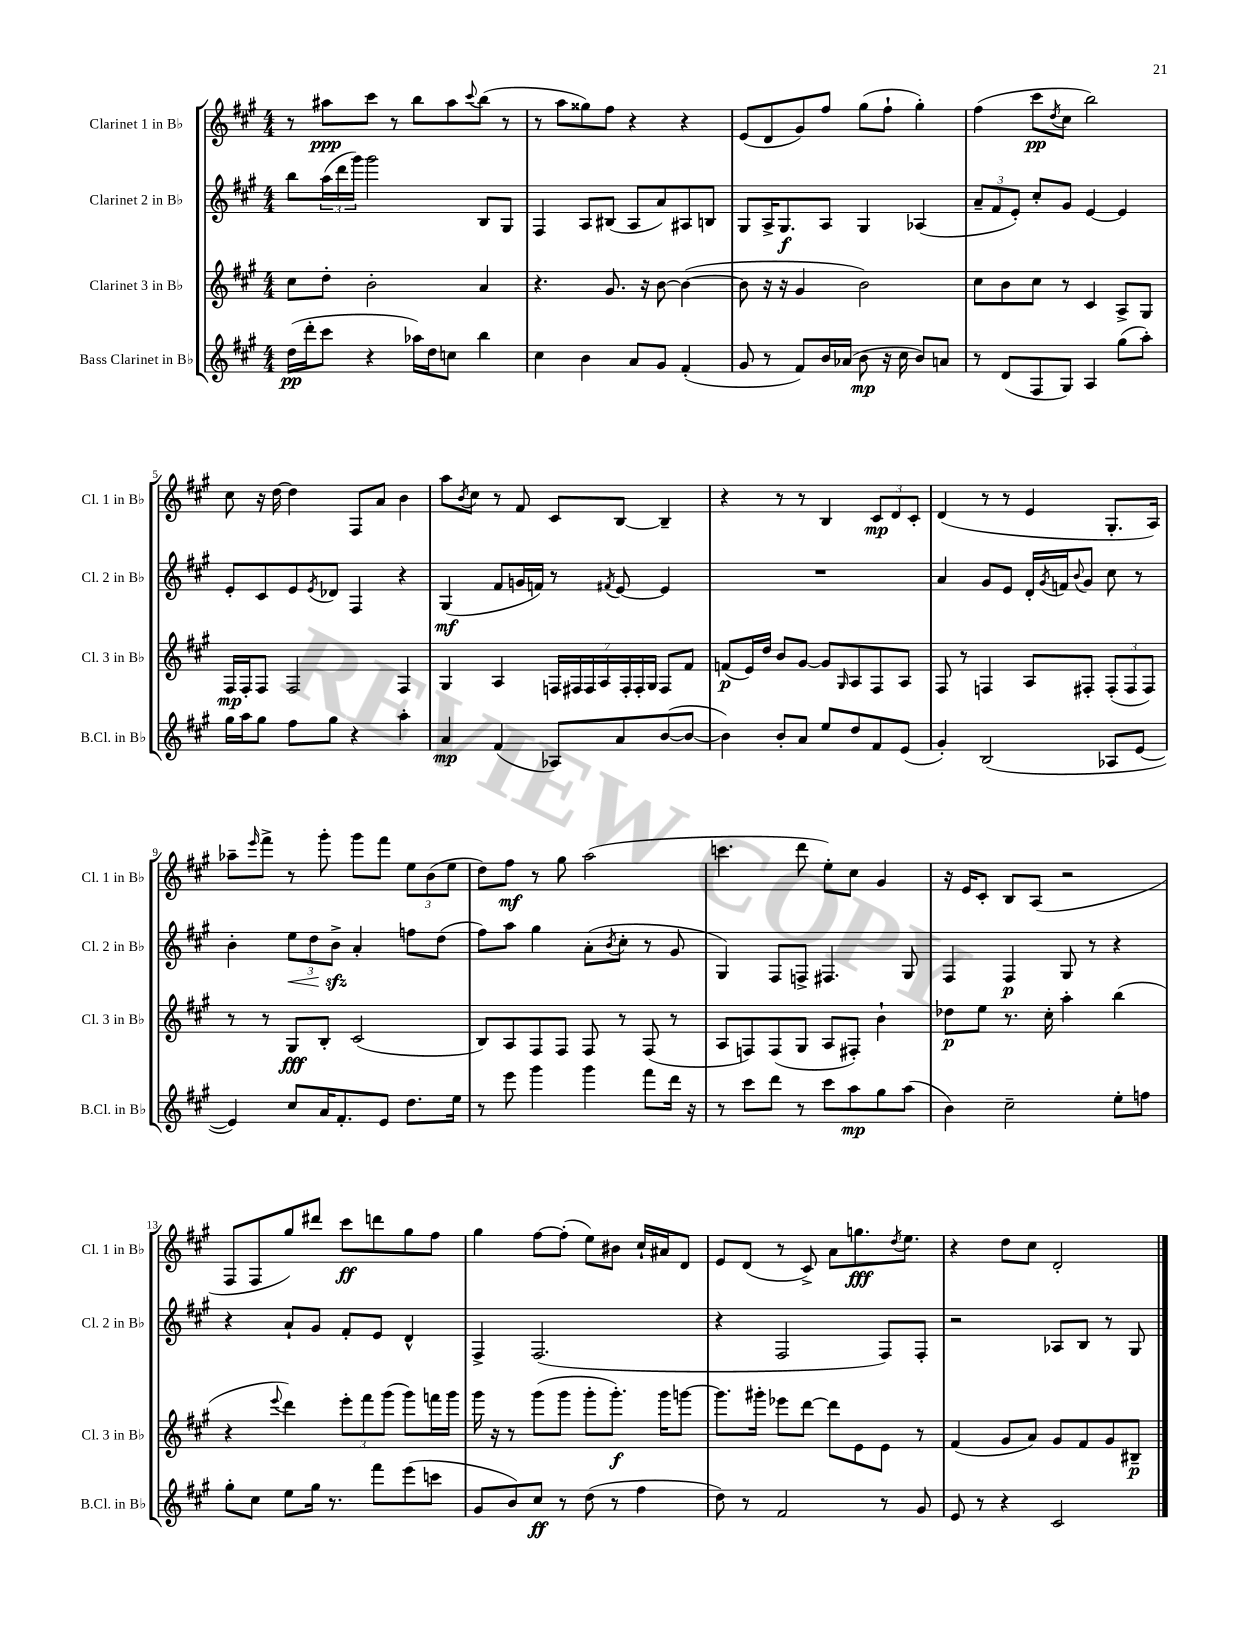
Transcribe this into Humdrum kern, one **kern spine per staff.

**kern	**dynam	**kern	**dynam	**kern	**dynam	**kern	**dynam
*part4	*part4	*part3	*part3	*part2	*part2	*part1	*part1
*staff4	*staff4	*staff3	*staff3	*staff2	*staff2	*staff1	*staff1
*I"Bass Clarinet in B♭	*	*I"Clarinet 3 in B♭	*	*I"Clarinet 2 in B♭	*	*I"Clarinet 1 in B♭	*
*I'B.Cl. in B♭	*	*I'Cl. 3 in B♭	*	*I'Cl. 2 in B♭	*	*I'Cl. 1 in B♭	*
*clefG2	*	*clefG2	*	*clefG2	*	*clefG2	*
*k[f#c#g#]	*	*k[f#c#g#]	*	*k[f#c#g#]	*	*k[f#c#g#]	*
*M4/4	*	*M4/4	*	*M4/4	*	*M4/4	*
=1	=1	=1	=1	=1	=1	=1	=1
(16dd\LL	pp	8cc#\L	.	8bb\L	.	8r	.
16ddd'\J	.	.	.	.	.	.	.
8ccc#\J	.	8dd'\J	.	(24aa\L	.	8aa#X\L	ppp
.	.	.	.	24ddd\	.	.	.
.	.	.	.	24ggg#\JJ)	.	.	.
4r	.	2b'\	.	2ggg#\	.	8ccc#\J	.
.	.	.	.	.	.	8r	.
16aa-X\LL)	.	.	.	.	.	8bb\L	.
16dd\J	.	.	.	.	.	.	.
8ccn\J	.	.	.	.	.	8aa#\	.
.	.	.	.	.	.	8qqccc#/	.
4bb\	.	4a/	.	8B/L	.	(8bb\J	.
.	.	.	.	8G#/J	.	8r	.
=2	=2	=2	=2	=2	=2	=2	=2
4cc#\	.	4.r	.	4F#/	.	8r	.
.	.	.	.	.	.	8aa\L	.
4b\	.	.	.	8A/L	.	8gg##X\)	.
.	.	8.g#/	.	(8B#X/J	.	8ff#\J	.
8a/L	.	.	.	8A/L	.	4r	.
.	.	16r	.	.	.	.	.
8g#/J	.	[8b\	.	8a/)	.	.	.
(4f#'/	.	(4b\_	.	8A#X/	.	4r	.
.	.	.	.	8Bn/J	.	.	.
=3	=3	=3	=3	=3	=3	=3	=3
8g#/	.	8b\]	.	8G#/L	.	(8e/L	.
8r	.	16r	.	16A^/K	.	8d/	.
.	.	16r	.	8.G#/	f	.	.
8f#/L)	.	4g#/	.	.	.	8g#/)	.
16b/L	.	.	.	8A/J	.	8ff#/J	.
(16a-X/JJ	.	.	.	.	.	.	.
8b\	mp	2b\)	.	4G#/	.	(8gg#\L	.
16r	.	.	.	.	.	8ff#`\J	.
16cc#\	.	.	.	.	.	.	.
8b/L)	.	.	.	(4A-X/	.	4gg#'\)	.
8an/J	.	.	.	.	.	.	.
=4	=4	=4	=4	=4	=4	=4	=4
8r	.	8cc#\L	.	12a~/L	.	(4ff#\	.
.	.	.	.	12f#/	.	.	.
(8d/L	.	8b\	.	.	.	.	.
.	.	.	.	12e'/J)	.	.	.
8F#/	.	8cc#\J	.	8cc#'/L	.	8ccc#\L	pp
.	.	.	.	.	.	8qdd/	.
8G#/J)	.	8r	.	8g#/J	.	8cc#\J	.
4A/	.	4c#/	.	[4e/	.	2bb\)	.
(8gg#\L	.	8A^/L	.	4e/]	.	.	.
8aa'\J)	.	8G#/J	.	.	.	.	.
!!LO:LB:g=z
=5	=5	=5	=5	=5	=5	=5	=5
16gg#\LL	.	16F#/LL	mp	8e'/L	.	8cc#\	.
16aa\J	.	16F#'/J	.	.	.	.	.
8gg#\J	.	8F#/J	.	8c#/	.	16r	.
.	.	.	.	.	.	[16dd\	.
8ff#\L	.	2F#/	.	8e/	.	4dd\]	.
.	.	.	.	8qe/	.	.	.
8gg#\J	.	.	.	8d-X/J	.	.	.
4r	.	.	.	4F#/	.	8F#/L	.
.	.	.	.	.	.	8a/J	.
4aa'\	.	4F#/	.	4r	.	4b\	.
=6	=6	=6	=6	=6	=6	=6	=6
4a/	mp	4G#/	.	(4G#/	mf	8aa\L	.
.	.	.	.	.	.	8qb/	.
.	.	.	.	.	.	8cc#\J	.
(4f#/	.	4A/	.	8f#/L	.	8r	.
.	.	.	.	16gn/L	.	8f#/	.
.	.	.	.	16fn/JJ)	.	.	.
8A-X/L)	.	28Fn/LL	.	8r	.	8c#/L	.
.	.	28F#X/	.	.	.	.	.
.	.	28F#/	.	.	.	.	.
.	.	28A/	.	.	.	.	.
.	.	.	.	8qf#X/	.	.	.
8a/	.	.	.	[8e/	.	[8B/J	.
.	.	28F#'/	.	.	.	.	.
.	.	28F#'/	.	.	.	.	.
.	.	28G#/JJ	.	.	.	.	.
([8b/	.	8F#/L	.	4e/]	.	4B~/]	.
8b/J_	.	8f#/J	.	.	.	.	.
=7	=7	=7	=7	=7	=7	=7	=7
4b\])	.	(8fn/L	p	1r	.	4r	.
.	.	16e/L)	.	.	.	.	.
.	.	16dd/JJ	.	.	.	.	.
8b'/L	.	8b/L	.	.	.	8r	.
8a/J	.	[8g#/J	.	.	.	8r	.
8ee/L	.	8g#/L]	.	.	.	4B/	.
.	.	16qqG#/	.	.	.	.	.
8dd/	.	8A/	.	.	.	.	.
8f#/	.	8F#/	.	.	.	12c#/L	mp
.	.	.	.	.	.	12d/	.
(8e/J	.	8A/J	.	.	.	.	.
.	.	.	.	.	.	12c#'/J	.
=8	=8	=8	=8	=8	=8	=8	=8
4g#'/)	.	8F#/	.	4a/	.	(4d/	.
.	.	8r	.	.	.	.	.
(2B/	.	4Fn/	.	8g#/L	.	8r	.
.	.	.	.	8e/J	.	8r	.
.	.	8A/L	.	16d'/LL	.	4e/	.
.	.	.	.	8qg#/	.	.	.
.	.	.	.	16fn/J	.	.	.
.	.	.	.	8qqb/	.	.	.
.	.	8F#X'/J	.	8g#/J	.	.	.
8A-X/L	.	(12F#'/L	.	8cc#\	.	8.G#'/L	.
.	.	12F#/	.	.	.	.	.
[8e/J	.	.	.	8r	.	.	.
.	.	12F#/J)	.	.	.	.	.
.	.	.	.	.	.	16A/Jk)	.
!!LO:LB:g=z
=9	=9	=9	=9	=9	=9	=9	=9
4e/])	.	8r	.	4b'\	.	8aa-X~\L	.
.	.	.	.	.	.	16qqeee/	.
.	.	8r	.	.	.	8fff#^\J	.
!	!	!	!	!	!LO:HP:b	!	!
8cc#/L	.	8G#/L	fff	12ee\L	<	8r	.
.	.	.	.	12dd\	.	.	.
16a/K	.	8B'/J	.	.	.	8ggg#'\	.
.	.	.	.	12bzz^\J	.	.	.
8.f#'/	.	.	.	.	.	.	.
.	.	(2c#/	.	4a'/	[	8ggg#\L	.
8e/J	.	.	.	.	.	8fff#\J	.
8.dd\L	.	.	.	8ffn\L	.	12ee\L	.
.	.	.	.	.	.	(12b\	.
.	.	.	.	(8dd\J	.	.	.
.	.	.	.	.	.	12ee\J	.
16ee\Jk	.	.	.	.	.	.	.
=10	=10	=10	=10	=10	=10	=10	=10
8r	.	8B/L)	.	8ff#\L)	.	8dd\L)	.
8eee\	.	8A/	.	8aa\J	.	8ff#\J	mf
4ggg#\	.	8F#/	.	4gg#\	.	8r	.
.	.	8F#/J	.	.	.	8gg#\	.
4ggg#\	.	8F#/	.	(8a'\L	.	(2aa\	.
.	.	.	.	8qb/	.	.	.
.	.	8r	.	8cc#'\J	.	.	.
8fff#\L	.	(8F#/	.	8r	.	.	.
16ddd\Jk	.	8r	.	8g#/	.	.	.
16r	.	.	.	.	.	.	.
=11	=11	=11	=11	=11	=11	=11	=11
8r	.	8A/L	.	4G#/)	.	4.cccn\	.
8ccc#\L	.	8Fn/)	.	.	.	.	.
8ddd\J	.	(8F/	.	8F#/L	.	.	.
8r	.	8G#/J	.	8Fn^/J	.	8ddd\	.
8ccc#\L	.	8A/L	.	4.F#X/	.	8ee'\L)	.
8aa\	mp	8F#X'/J)	.	.	.	8cc#\J	.
8gg#\	.	4b`\	.	.	.	4g#/	.
(8aa\J	.	.	.	8G#/	.	.	.
=12	=12	=12	=12	=12	=12	=12	=12
4b\)	.	8dd-X\L	p	4F#/	.	16r	.
.	.	.	.	.	.	16e/KL	.
.	.	8ee\J	.	.	.	8c#'/J	.
2cc#~\	.	8.r	.	4F#/	p	8B/L	.
.	.	.	.	.	.	(8A/J	.
.	.	16cc#'\	.	.	.	.	.
.	.	4aa'\	.	8G#/	.	2r	.
.	.	.	.	8r	.	.	.
8ee'\L	.	(4bb\	.	4r	.	.	.
8ffn\J	.	.	.	.	.	.	.
!!LO:LB:g=z
=13	=13	=13	=13	=13	=13	=13	=13
8gg#'\L	.	4r	.	4r	.	8F#/L	.
8cc#\J	.	.	.	.	.	8F#/	.
.	.	8qqeee/	.	.	.	.	.
8ee\L	.	4ddd\)	.	8a`/L	.	8gg#/)	.
16gg#\Jk	.	.	.	8g#/J	.	8ddd#X/J	.
8.r	.	.	.	.	.	.	.
.	.	12eee'\L	.	8f#'/L	.	8ccc#\L	ff
.	.	12fff#\	.	.	.	.	.
8fff#\L	.	.	.	8e/J	.	8dddn\	.
.	.	(12ggg#\J	.	.	.	.	.
(8eee\	.	8ggg#\L)	.	4d^^/	.	8gg#\	.
8cccn\J	.	16fffn\L	.	.	.	8ff#\J	.
.	.	16ggg#\JJ	.	.	.	.	.
=14	=14	=14	=14	=14	=14	=14	=14
8g#/L	.	16ggg#\	.	4F#^/	.	4gg#\	.
.	.	16r	.	.	.	.	.
8b/)	.	8r	.	.	.	.	.
8cc#/J	ff	(8ggg#\L	.	(2.F#/	.	[8ff#\L	.
8r	.	8ggg#\J	.	.	.	(8ff#'\J]	.
(8dd\	.	8ggg#'\L	.	.	.	8ee\L)	.
8r	.	8.ggg#'\J)	f	.	.	8b#X\J	.
4ff#\	.	.	.	.	.	16cc#`/LL	.
.	.	16ggg#\KL	.	.	.	16a#X/J	.
.	.	[8gggn\J	.	.	.	8d/J	.
=15	=15	=15	=15	=15	=15	=15	=15
8dd\)	.	8.ggg\L]	.	4r	.	8e/L	.
8r	.	.	.	.	.	(8d/J	.
.	.	16ggg#X'\Jk	.	.	.	.	.
2f#/	.	8eee-X\L	.	2F#/	.	8r	.
.	.	[8ddd\J	.	.	.	8c#^/)	.
.	.	8ddd\L]	.	.	.	8a\L	.
.	.	8e\	.	.	.	8.ggn\	fff
8r	.	8e\J	.	8F#/L)	.	.	.
.	.	.	.	.	.	8qdd/	.
.	.	.	.	.	.	8.ee\J	.
8g#/	.	8r	.	8F#'/J	.	.	.
=16	=16	=16	=16	=16	=16	=16	=16
8e/	.	(4f#/	.	2r	.	4r	.
8r	.	.	.	.	.	.	.
4r	.	8g#/L	.	.	.	8dd\L	.
.	.	8a/J)	.	.	.	8cc#\J	.
2c#/	.	8g#/L	.	8A-X/L	.	2d'/	.
.	.	8f#/	.	8B/J	.	.	.
.	.	8g#/	.	8r	.	.	.
.	.	8B#X~/J	p	8G#/	.	.	.
==	==	==	==	==	==	==	==
*-	*-	*-	*-	*-	*-	*-	*-
